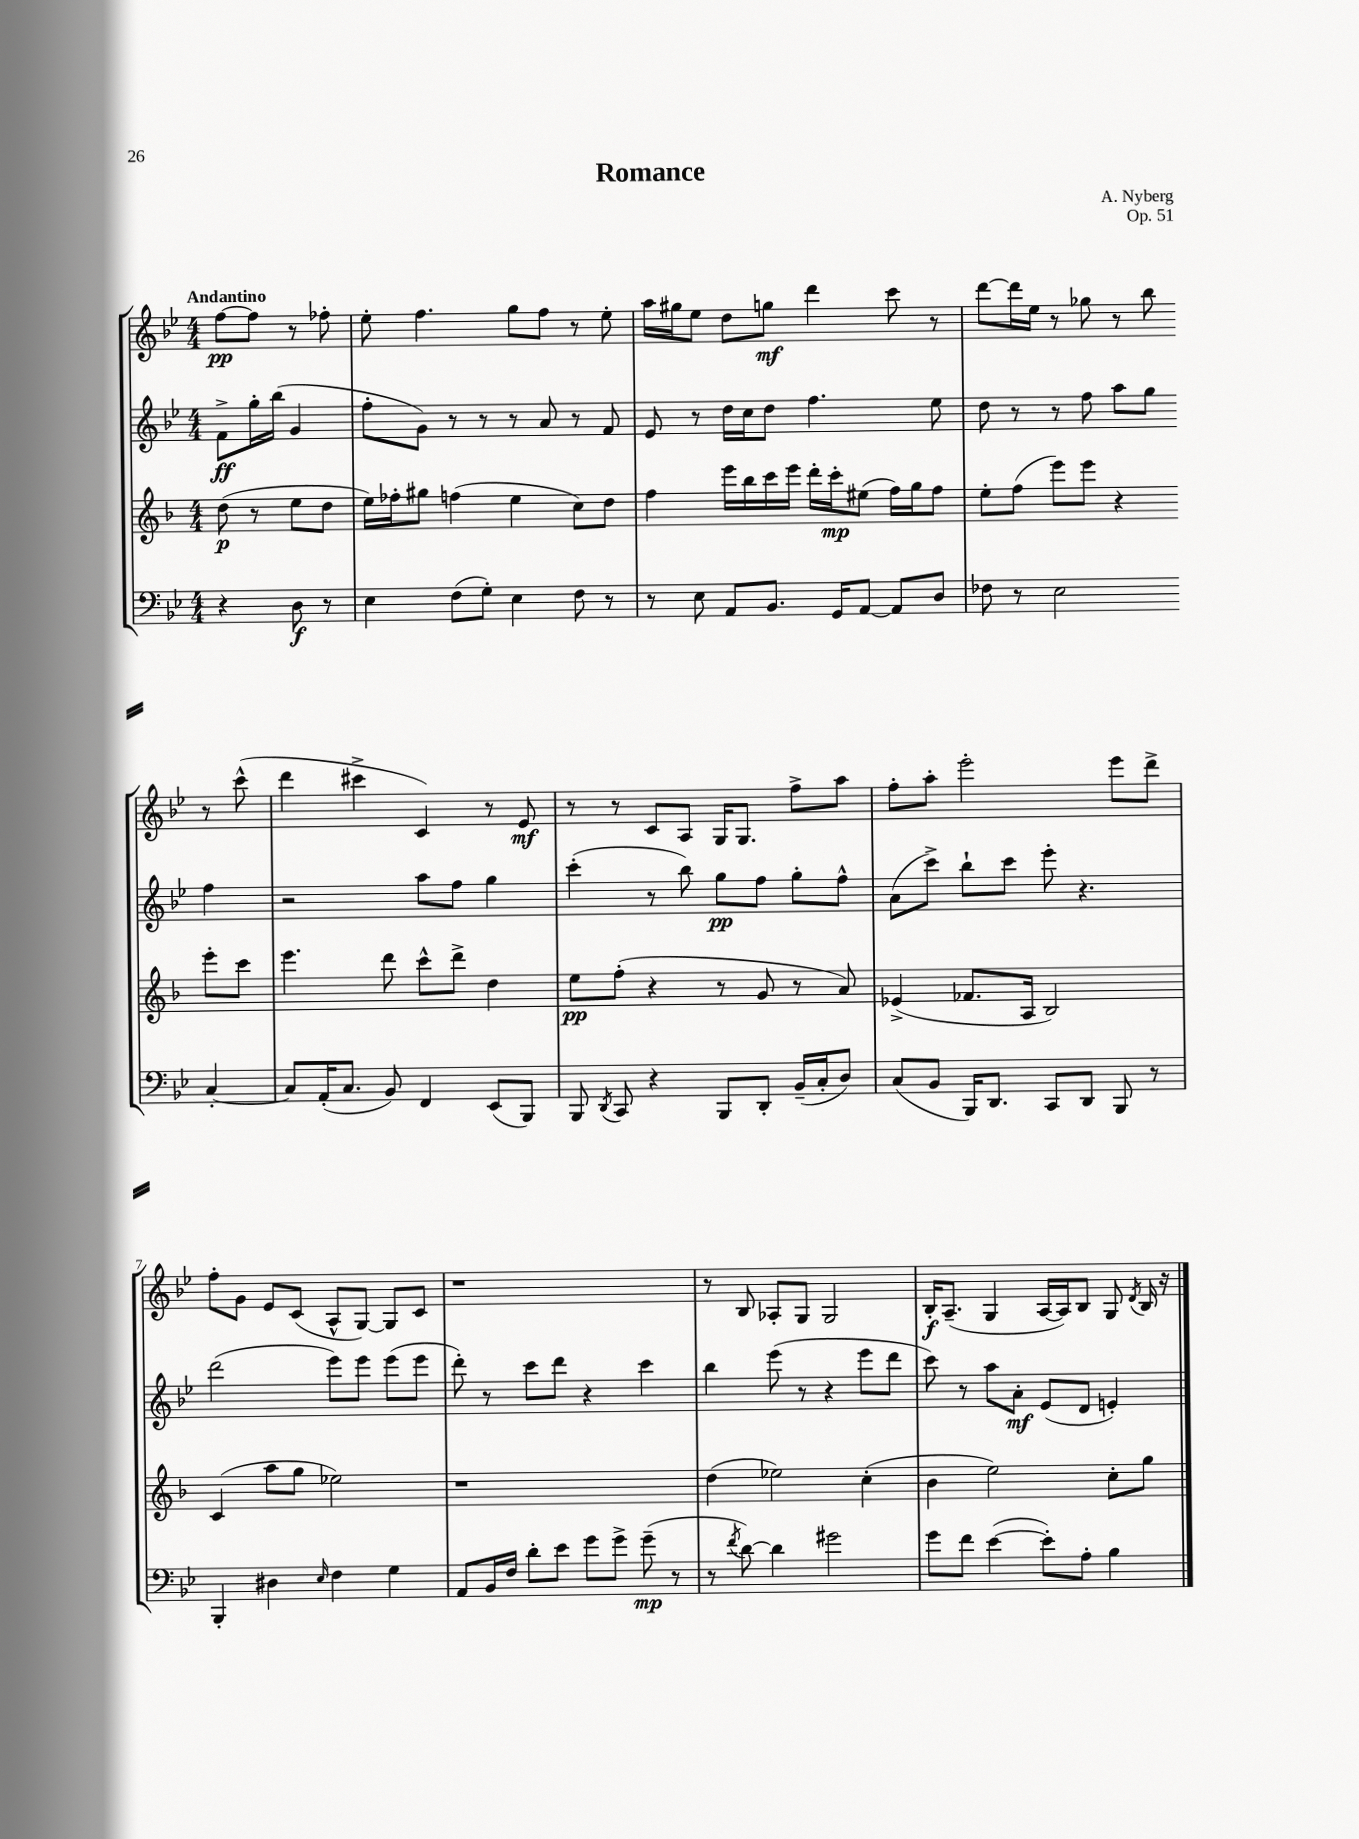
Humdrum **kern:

**kern	**kern	**kern	**kern
*staff4	*staff3	*staff2	*staff1
*clefF4	*clefG2	*clefG2	*clefG2
*k[b-e-]	*k[b-]	*k[b-e-]	*k[b-e-]
*M4/4	*M4/4	*M4/4	*M4/4
4r	(8dd	8f^	[8ff
.	8r	16gg'	8ff]
.	.	(16bb-	.
8D	8ee	4g	8r
8r	8dd	.	8ff-'
=	=	=	=
4E-	16ee)	8ff'	8ee-'
.	16ff-'	.	.
.	8gg#	8g)	4.ff
(8F	(4ff	8r	.
8G')	.	8r	.
4E-	4ee	8r	8gg
.	.	8a	8ff
8F	8cc)	8r	8r
8r	8dd	8f	8ee-'
=	=	=	=
8r	4ff	8e-	16aa
.	.	.	16gg#
8E-	.	8r	8ee-
8AA	16eee	16dd	8dd
.	16bb-	16cc	.
8.BB-	16ccc	8dd	8gg
.	16eee	.	.
.	16ddd'	4.ff	4ddd
16GG	16ccc'	.	.
[8AA	(8ee#	.	.
8AA]	16ff)	.	8ccc
.	16gg	.	.
8D	8ff	8ee-	8r
=	=	=	=
8F-	8ee'	8dd	[8ddd
8r	(8ff	8r	16ddd]
.	.	.	16ee-
2E-	8eee)	8r	8r
.	8eee	8ff	8gg-
.	4r	8aa	8r
.	.	8gg	8bb-
[4C'	8eee'	4ff	8r
.	8ccc	.	(8ccc^^
=	=	=	=
8C]	4.eee	2r	4ddd
(16AA'	.	.	.
8.C	.	.	.
.	.	.	4ccc#^
8BB-)	8ddd	.	.
4FF	8ccc^^	8aa	4c)
.	8ddd^	8ff	.
(8EE-	4dd	4gg	8r
8BBB-)	.	.	8e-
=	=	=	=
8BBB-	8ee	(4ccc'	8r
8qDD	.	.	.
8CC	(8ff'	.	8r
4r	4r	8r	8c
.	.	8bb-)	8A
8BBB-	8r	8gg	16G
.	.	.	8.G
8DD'	8g	8ff	.
(16BB-~	8r	8gg'	8ff^
16C'	.	.	.
8D)	8a)	8ff^^	8aa
=	=	=	=
(8C	(4e-^	(8a	8ff'
8BB-	.	8ccc^)	8aa'
16BBB-)	8.f-	8bb-`	2eee-'
8.DD	.	.	.
.	.	8ccc	.
.	16A	.	.
8CC	2B-)	8eee-'	.
8DD	.	4.r	.
8BBB-	.	.	8eee-
8r	.	.	8ddd^
=	=	=	=
4BBB-'	(4c	(2ddd	8ff'
.	.	.	8g
4D#	8aa	.	8e-
.	8gg	.	(8c
16qqE-	.	.	.
4F	2ee-)	8eee-)	8A^^
.	.	8eee-	[8G)
4G	.	(8eee-	8G]
.	.	8eee-	8c
=	=	=	=
8AA	1r	8ddd')	1r
16BB-	.	8r	.
16F	.	.	.
8d'	.	8ccc	.
8e-	.	8ddd	.
8g	.	4r	.
8g^	.	.	.
(8g~	.	4ccc	.
8r	.	.	.
=	=	=	=
8r	(4dd	4bb-	8r
8qf	.	.	.
[8d)	.	.	8B-
4d]	2ee-)	(8eee-	8A-'
.	.	8r	8G
2g#	.	4r	2G
.	(4cc'	8eee-	.
.	.	8ddd	.
=	=	=	=
8g	4b-	8ccc)	16B-'
.	.	.	(8.A~
8f	.	8r	.
([4e-	2ee)	8aa	4G
.	.	8a'	.
8e-'])	.	(8e-	[16A
.	.	.	16A])
8A'	.	8d	8B-
4B-	8cc'	4e')	8G
.	.	.	8qd
.	8gg	.	16B-
.	.	.	16r
==	==	==	==
*-	*-	*-	*-
